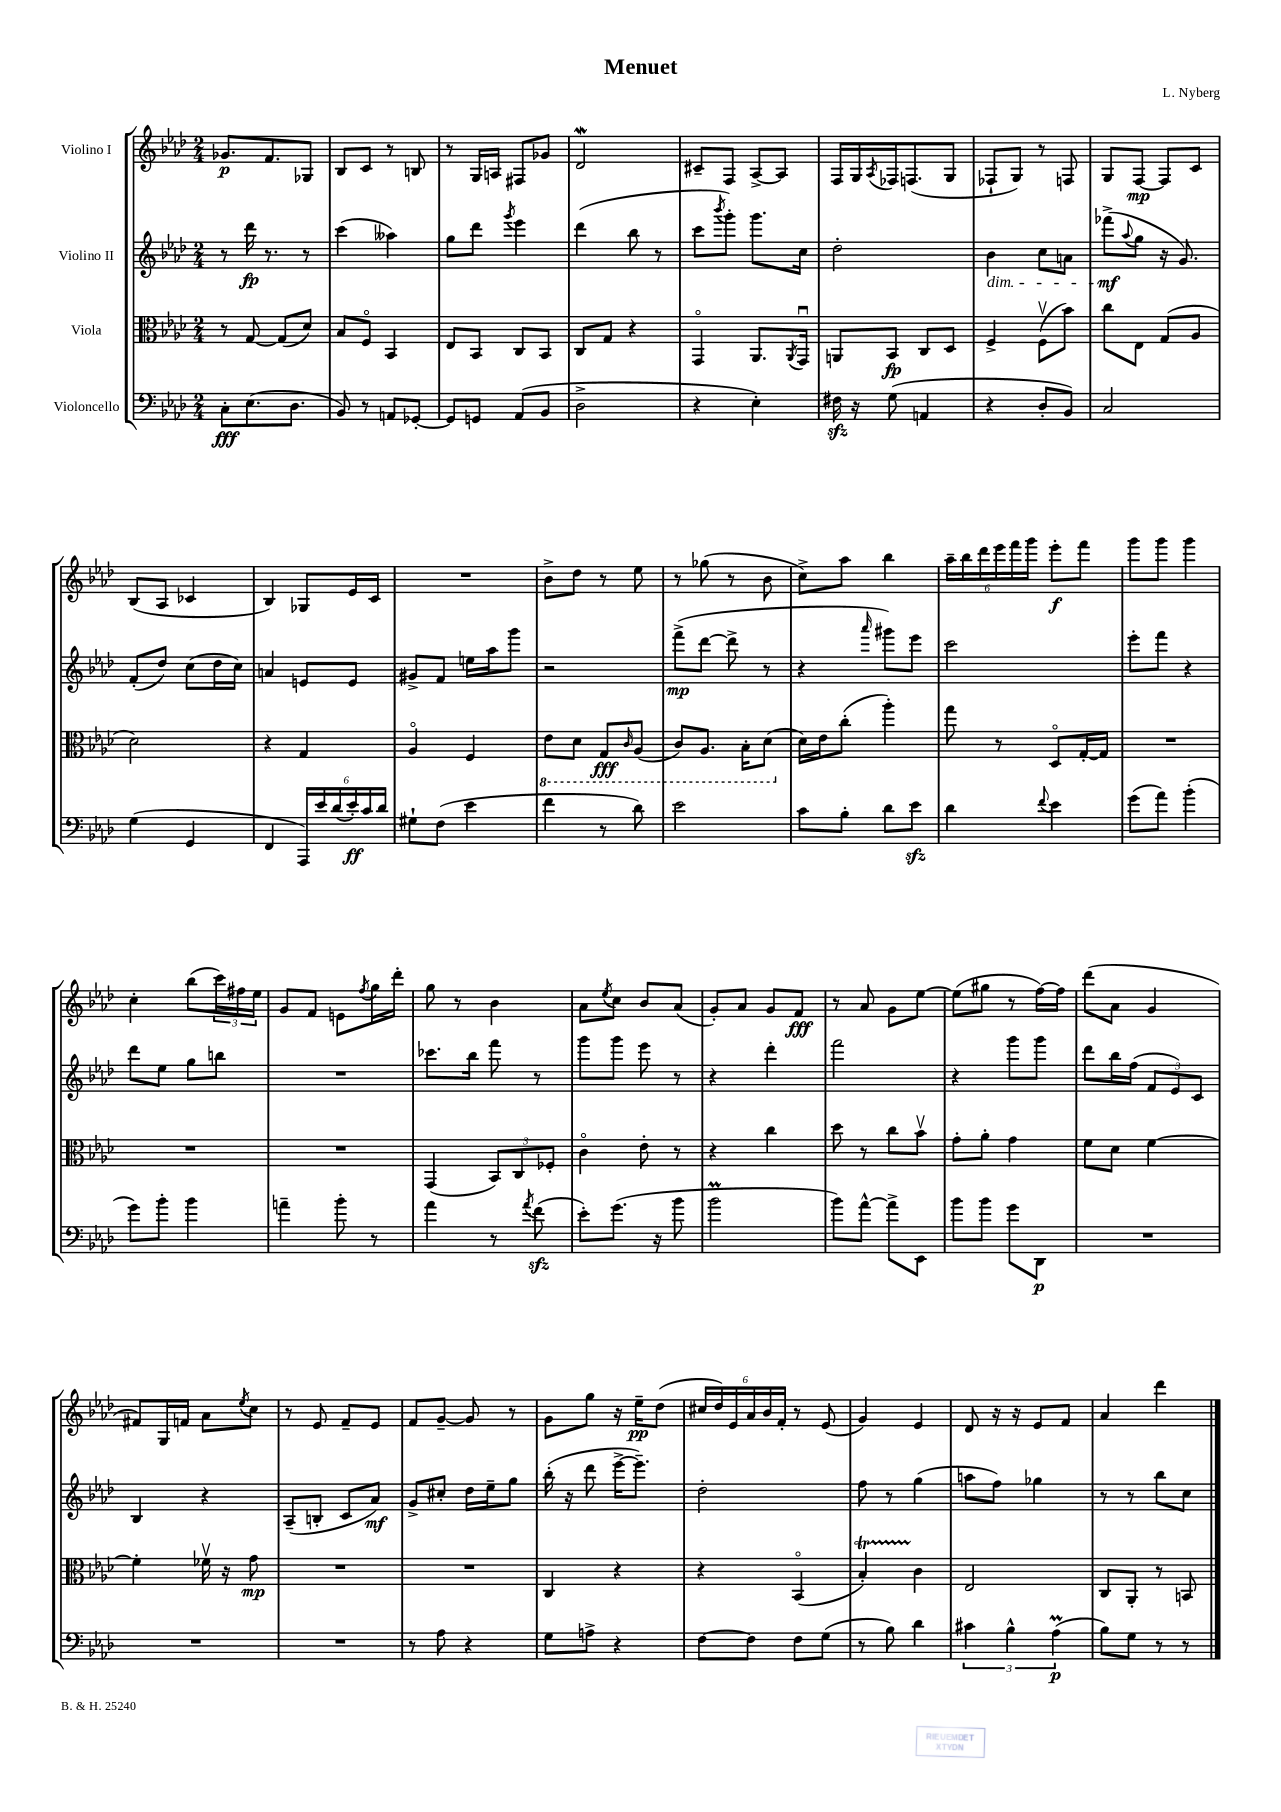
\header { title = "Menuet" composer = "L. Nyberg" }
<<
\new StaffGroup <<
\new Staff = "s0" \with { instrumentName = "Violino I" } {
    \clef treble \key aes \major \numericTimeSignature \time 2/4
    ges'8.\p f'8. ges8 |
    bes8 c'8 r8 b8 |
    r8 g16 a16 fis8 ges'8 |
    des'2\mordent |
    cis'8-- f8 aes8~-> aes8 |
    f16 g16 \acciaccatura { aes8 } fes16 f8.( g8 |
    fes8-! g8) r8 f8 |
    g8 f8~\mp f8 c'8 |
    bes8( aes8 ces'4 |
    bes4) ges8 ees'16 c'16 |
    R2 |
    bes'8-> des''8 r8 ees''8 |
    r8 ges''8( r8 bes'8 |
    c''8->) aes''8 bes''4 |
    \tuplet 6/4 { aes''16-- bes''16 des'''16 ees'''16 f'''16 g'''16 } ees'''8-.\f f'''8 |
    g'''8 g'''8 g'''4 |
    c''4-. bes''8( \tuplet 3/2 { c'''16) fis''16 ees''16 } |
    g'8 f'8 e'8 \acciaccatura { f''8 } g''16 des'''16-. |
    g''8 r8 bes'4 |
    aes'8 \acciaccatura { ees''8 } c''8 bes'8 aes'8( |
    g'8-.) aes'8 g'8 f'8\fff |
    r8 aes'8 g'8 ees''8~ |
    ees''8( gis''8 r8 f''16~) f''16 |
    des'''8( aes'8 g'4 |
    fis'8) g16 f'16 aes'8 \acciaccatura { ees''8 } c''8 |
    r8 ees'8 f'8-- ees'8 |
    f'8 g'8~-- g'8 r8 |
    g'8 g''8 r16 ees''16--\pp des''8( |
    \tuplet 6/4 { cis''16 des''16) ees'16 aes'16 bes'16 f'16-. } r8 ees'8( |
    g'4) ees'4 |
    des'8 r16 r16 ees'8 f'8 |
    aes'4 des'''4 \bar "|." |
}
\new Staff = "s1" \with { instrumentName = "Violino II" } {
    \clef treble \key aes \major \numericTimeSignature \time 2/4
    r8 des'''16\fp r8. r8 |
    c'''4( aeses''4) |
    g''8 des'''8 \acciaccatura { g'''8 } ees'''4 |
    des'''4( bes''8 r8 |
    c'''8 \acciaccatura { bes'''8 } g'''8-.) g'''8. c''16 |
    des''2-. |
    bes'4\dim c''8 a'8 |
    fes'''8->\mf\!( \appoggiatura { aes''8 } g''8 r16 g'8.) |
    f'8-.( des''8) c''8( des''16 c''16) |
    a'4 e'8 e'8 |
    gis'8-> f'8 e''16 aes''16 g'''8 |
    r2 |
    f'''8->\mp( des'''8~ des'''8-> r8 |
    r4 \grace { aes'''16 } gis'''8) ees'''8 |
    c'''2 |
    ees'''8-. f'''8 r4 |
    des'''8 ees''8 g''8 b''8 |
    R2 |
    ces'''8. bes''16 f'''8 r8 |
    g'''8 g'''8 ees'''8 r8 |
    r4 des'''4-. |
    f'''2 |
    r4 g'''8 g'''8 |
    des'''8 bes''16 f''16( \tuplet 3/2 { f'8 ees'8) c'8 } |
    bes4 r4 |
    aes8--( b8-. c'8 aes'8\mf) |
    g'8-> cis''8-. des''16 ees''16-- g''8 |
    bes''16-.( r16 des'''8 ees'''16~-> ees'''8.--) |
    des''2-. |
    f''8 r8 g''4( |
    a''8 f''8) ges''4 |
    r8 r8 bes''8 c''8 \bar "|." |
}
\new Staff = "s2" \with { instrumentName = "Viola" } {
    \clef alto \key aes \major \numericTimeSignature \time 2/4
    r8 g8~ g8( des'8) |
    bes8 f8\flageolet bes,4 |
    ees8 bes,8 c8 bes,8 |
    c8 g8 r4 |
    g,4\flageolet aes,8. \acciaccatura { aes,8 } g,16\downbow |
    a,8 bes,8\fp c8 des8 |
    f4-> f8\upbow( bes'8) |
    c''8 ees8 g8( aes8 |
    des'2) |
    r4 g4 |
    aes4\flageolet f4 |
    \ottava #-1 ees8 des8 g,8\fff \grace { c16 } aes,8( |
    c8) aes,8. bes,16-. des8( \ottava #0 |
    des'16) ees'16 c''8-.( aes''4-.) |
    g''8 r8 des8\flageolet g16~-. g16 |
    R2 |
    R2 |
    R2 |
    g,4( \tuplet 3/2 { bes,8) c8 fes8-. } |
    c'4\flageolet ees'8-. r8 |
    r4 c''4 |
    des''8 r8 c''8 bes'8\upbow |
    g'8-. aes'8-. g'4 |
    f'8 des'8 f'4~ |
    f'4-. fes'16\upbow r16 g'8\mp |
    R2 |
    R2 |
    c4 r4 |
    r4 bes,4\flageolet( |
    bes4-.\startTrillSpan) c'4\stopTrillSpan |
    ees2 |
    c8 aes,8-. r8 b,8 \bar "|." |
}
\new Staff = "s3" \with { instrumentName = "Violoncello" } {
    \clef bass \key aes \major \numericTimeSignature \time 2/4
    c8-.\fff ees8.( des8. |
    bes,8) r8 a,8 ges,8~-. |
    ges,8 g,8 aes,8( bes,8 |
    des2-> |
    r4 ees4-.) |
    fis16\sfz r16 g8( a,4 |
    r4 des8-. bes,8) |
    c2 |
    g4( g,4 |
    f,4 \tuplet 6/4 { aes,,16) ees'16 des'16( ees'16-.\ff) c'16 des'16 } |
    gis8-! f8( ees'4 |
    f'4 r8 des'8) |
    ees'2 |
    c'8 bes8-. des'8 ees'8\sfz |
    des'4 \appoggiatura { f'8 } ees'4 |
    g'8( aes'8) bes'4-.( |
    g'8) bes'8-. bes'4 |
    a'4-- bes'8-. r8 |
    aes'4 r8 \acciaccatura { aes'8 } f'8\sfz( |
    ees'8-.) g'8.( r16 bes'8 |
    bes'2\prall |
    bes'8) aes'8~-^ aes'8-> ees,8 |
    bes'8 bes'8 g'8 des,8\p |
    R2 |
    R2 |
    R2 |
    r8 aes8 r4 |
    g8 a8-> r4 |
    f8~ f8 f8 g8( |
    r8 bes8) des'4 |
    \tuplet 3/2 { cis'4 bes4-^ aes4\prall\p( } |
    bes8) g8 r8 r8 \bar "|." |
}
>>
>>
\layout { \context { \Score \remove "Bar_number_engraver" } }
